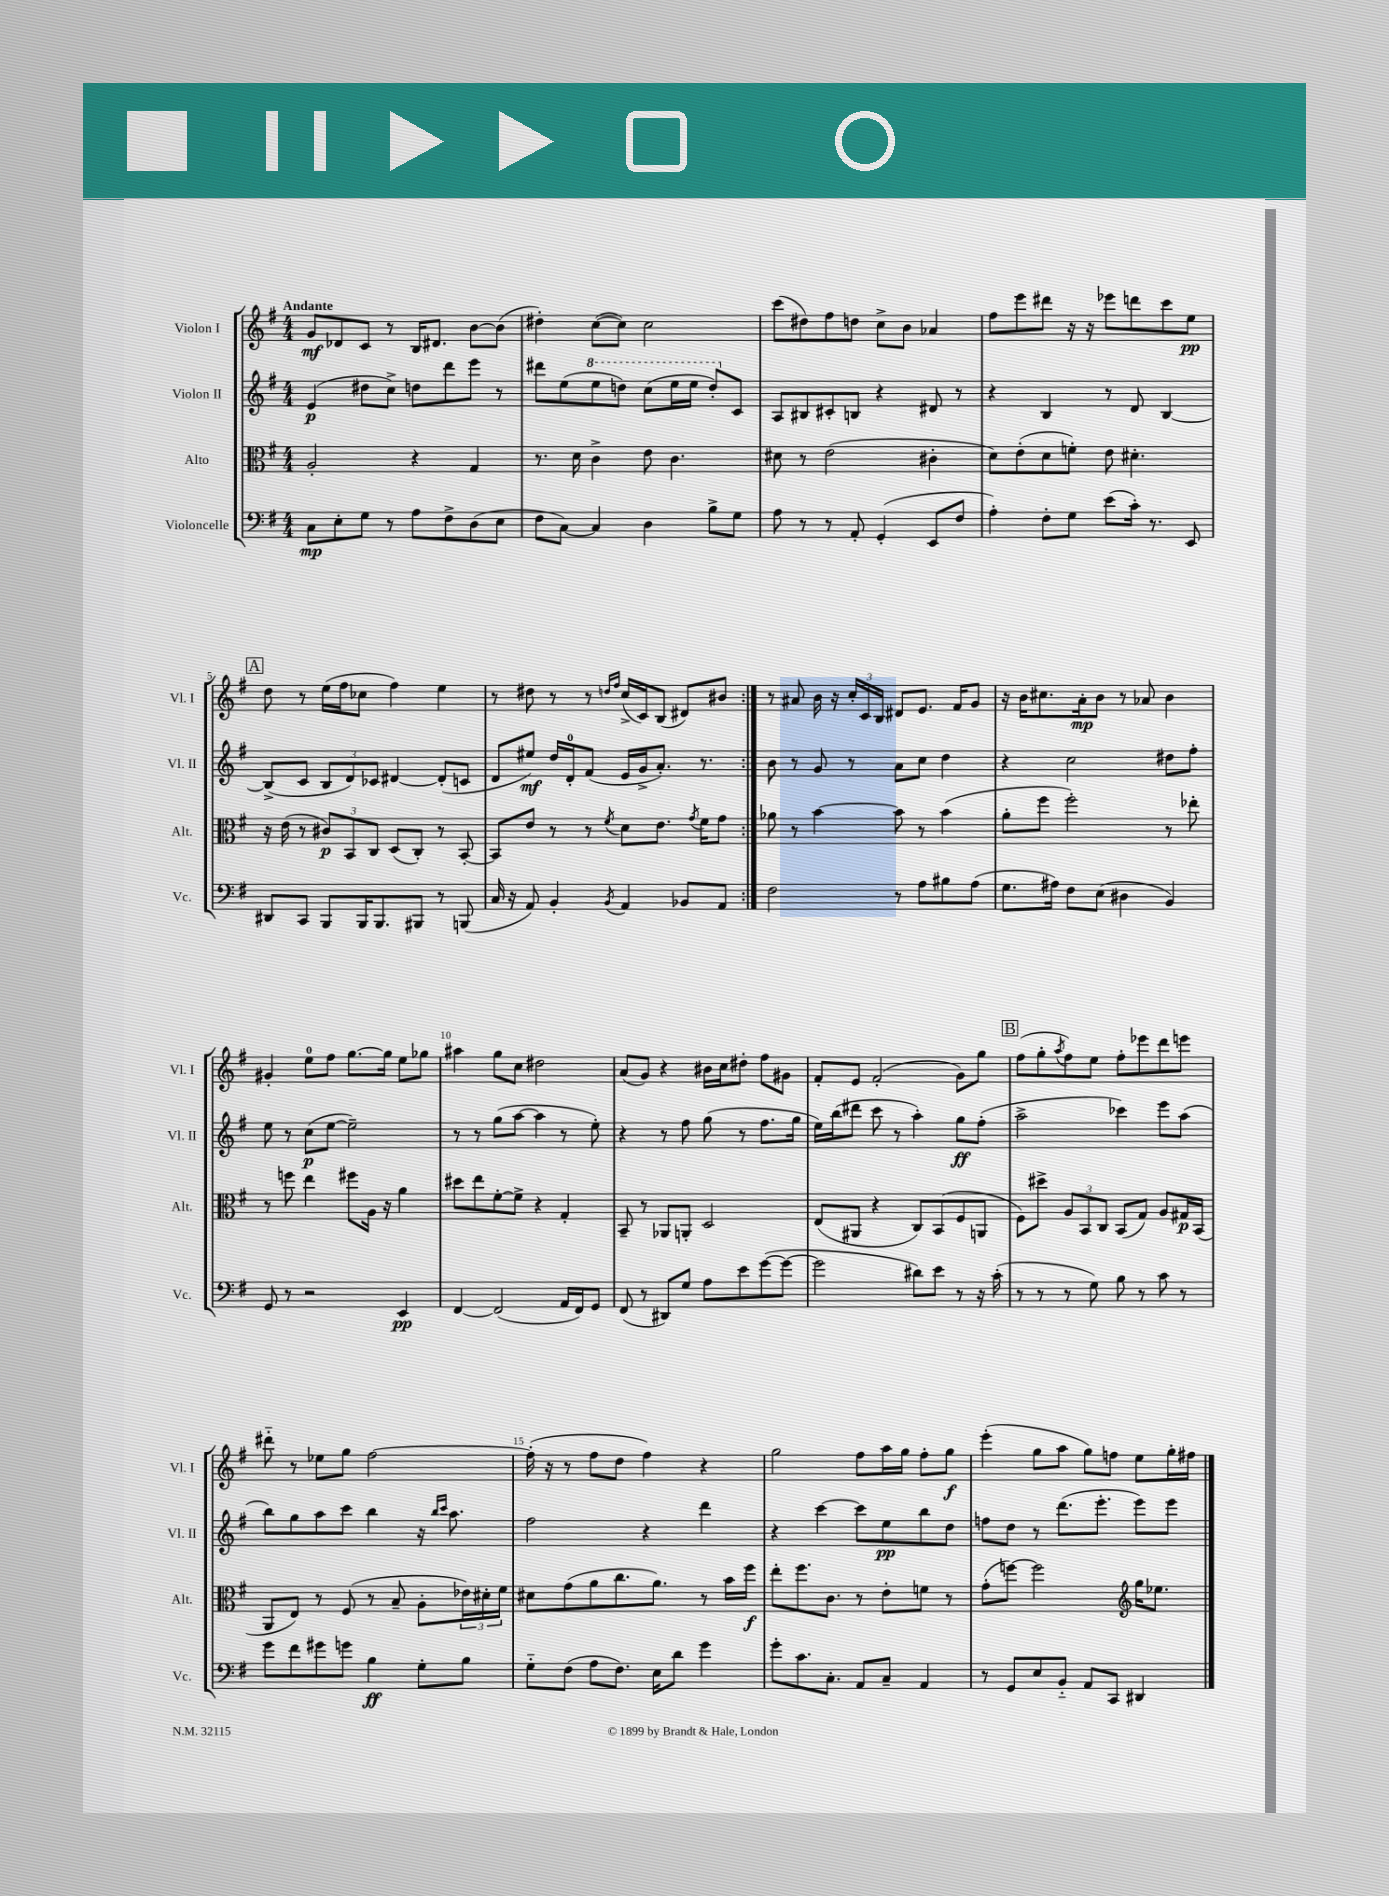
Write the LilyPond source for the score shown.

<<
\new StaffGroup <<
\new Staff = "s0" \with { instrumentName = "Violon I" shortInstrumentName = "Vl. I" } {
    \clef treble \key g \major \numericTimeSignature \time 4/4 \tempo "Andante"
    \repeat volta 2 { g'8\mf des'8 c'8 r8 b16 dis'8. b'8~ b'8( |
    dis''4-.) c''8~( c''8) c''2 |
    c'''8( dis''8) fis''8 d''8 c''8-> b'8 aes'4 |
    fis''8 e'''8 dis'''8 r16 r16 ees'''8 d'''8 c'''8 e''8\pp |
    \mark \markup { \box "A" } d''8 r8 e''16( fis''16 ces''8 fis''4) e''4 |
    r8 dis''8 r8 r8 \grace { d''16 fis''16 } c''16->( c'16) b8( dis'8) bis'8 | }
    r8 ais'8 b'16 r16 \tuplet 3/2 { c''16-. c'16 b16 } dis'8 e'8. fis'16 g'8 |
    r16 b'16 cis''8. a'16-.\mp b'8 r8 aes'8 b'4 |
    gis'4-. e''8-0 fis''8 g''8.~ g''16 e''8 ges''8 |
    ais''4 g''8 c''8 dis''2 |
    a'8( g'8) r4 bis'16 c''16 dis''8-. fis''8 gis'8 |
    fis'8-. e'8 fis'2-.( g'8) g''8 |
    \mark \markup { \box "B" } fis''8( g''8-. \acciaccatura { a''8 } fis''8) e''8 fis''8-. ees'''8 d'''8 e'''8 |
    dis'''8-_ r8 ees''8 g''8 fis''2~ |
    fis''16-.( r16 r8 fis''8 d''8 fis''4) r4 |
    g''2 fis''8 a''16 g''16 fis''8-. g''8\f |
    e'''4-.( g''8 a''8 g''8) f''8 e''8 g''16-. fis''16 \bar "|." |
}
\new Staff = "s1" \with { instrumentName = "Violon II" shortInstrumentName = "Vl. II" } {
    \clef treble \key g \major \numericTimeSignature \time 4/4
    \repeat volta 2 { e'4\p( dis''8 c''8->) d''8 d'''8 e'''8 r8 |
    dis'''8 e''8( \ottava #1 e'''8 d'''8) c'''8( e'''16 e'''16 d'''8-.) \ottava #0 c'8 |
    a8 bis8 cis'8-. b8 r4 dis'8 r8 |
    r4 b4 r8 d'8 b4~ |
    \mark \markup { \box "A" } b8->( c'8 \tuplet 3/2 { b8 d'8) ces'8 } dis'4~ dis'8-.( c'8 |
    d'8 eis''8\mf) d''16 d'16-0-. fis'8( e'16 g'16-> a'8.-.) r8. | }
    b'8 r8 g'8 r8 a'8 c''8 d''4 |
    r4 c''2 dis''8 fis''8-. |
    e''8 r8 c''8\p( e''8~ e''2--) |
    r8 r8 g''8( a''8~ a''4 r8 e''8-.) |
    r4 r8 fis''8 g''8( r8 fis''8. g''16 |
    e''16) b''16( dis'''8 c'''8 r8 a''4-.) g''8\ff fis''8-.( |
    \mark \markup { \box "B" } a''2-> ces'''4) e'''8 a''8( |
    b''8) g''8 a''8 c'''8 b''4 r16 \grace { b''16 c'''16 } a''8. |
    fis''2 r4 d'''4 |
    r4 c'''4~ c'''8 e''8\pp b''8 d''8 |
    f''8 d''8 r8 d'''8.( e'''8.-. e'''8) e'''8 \bar "|." |
}
\new Staff = "s2" \with { instrumentName = "Alto" shortInstrumentName = "Alt." } {
    \clef alto \key g \major \numericTimeSignature \time 4/4
    \repeat volta 2 { a2-. r4 g4 |
    r8. d'16 c'4-> e'8 c'4. |
    dis'8 r8 e'2( cis'4-. |
    d'8) e'8-.( d'8 f'8-.) e'8 dis'4.-. |
    \mark \markup { \box "A" } r16 e'16( r8 \tuplet 3/2 { cis'8\p) b,8 c8 } d8( c8-.) r8 b,8~-. |
    b,8 e'8 r8 r8 \acciaccatura { fis'8 } d'8 e'8. \acciaccatura { g'8 } fis'16 g'8 | }
    aes'8 r8 b'4~ b'8 r8 b'4( |
    a'8-. fis''8 fis''2-.) r8 ees''8-. |
    r8 f''8 e''4 fis''8 a16 r16 a'4 |
    dis''8 e''8 fis'8~-. fis'8-> r4 g4-. |
    b,8-- r8 aes,8 a,8-. d2 |
    e8( ais,8 r4 c8) b,8( fis8 a,8 |
    \mark \markup { \box "B" } fis8) dis''8-> \tuplet 3/2 { a8 b,8 c8 } b,8( g8) a8 gis16\p b,16( |
    a,8 e8) r8 fis8( r8 b8-- a8-. \tuplet 3/2 { ees'16) dis'16-. fis'16 } |
    dis'8 g'8( a'8 c''8. a'8.) r8 b'16 fis''16\f |
    e''8-. fis''8. c'8. r8 e'8-. f'8 r8 |
    g'8-.( f''8~) f''2 \clef treble g''16 ees''8. \bar "|." |
}
\new Staff = "s3" \with { instrumentName = "Violoncelle" shortInstrumentName = "Vc." } {
    \clef bass \key g \major \numericTimeSignature \time 4/4
    \repeat volta 2 { c8\mp e8-. g8 r8 a8 fis8-> d8( e8 |
    fis8 c8~) c4 d4 b8-> g8 |
    a8 r8 r8 a,8-. g,4-.( e,8 fis8 |
    a4-.) fis8-. g8 e'8( c'16-.) r8. e,8 |
    \mark \markup { \box "A" } dis,8 c,8 b,,8 b,,16 b,,8. bis,,8 r8 b,,8( |
    c16 r16 a,8) b,4-. \acciaccatura { b,8 } a,4 bes,8 a,8 | }
    fis2 r8 a8 bis8 a8( |
    g8. ais16) fis8 e8( dis4 b,4) |
    g,8 r8 r2 e,4\pp |
    fis,4~ fis,2( a,16 fis,16) g,8 |
    fis,8( r8 dis,8) g8 a8 e'8 g'8~( g'8~ |
    g'2 dis'8) e'8 r8 r16 c'16-.( |
    \mark \markup { \box "B" } r8 r8 r8 g8) b8 r8 c'8 r8 |
    g'8 fis'8 gis'8 g'8 b4\ff g8-. b8 |
    g8-_ fis8( a8 fis8.) e16 d'8 g'4 |
    g'8-. c'8. c8.-. a,8 c8-- a,4 |
    r8 g,8 e8 b,8-_ a,8 c,8 dis,4 \bar "|." |
}
>>
>>
\layout { \context { \Score \override BarNumber.break-visibility = ##(#f #t #t) barNumberVisibility = #(every-nth-bar-number-visible 5) } }
